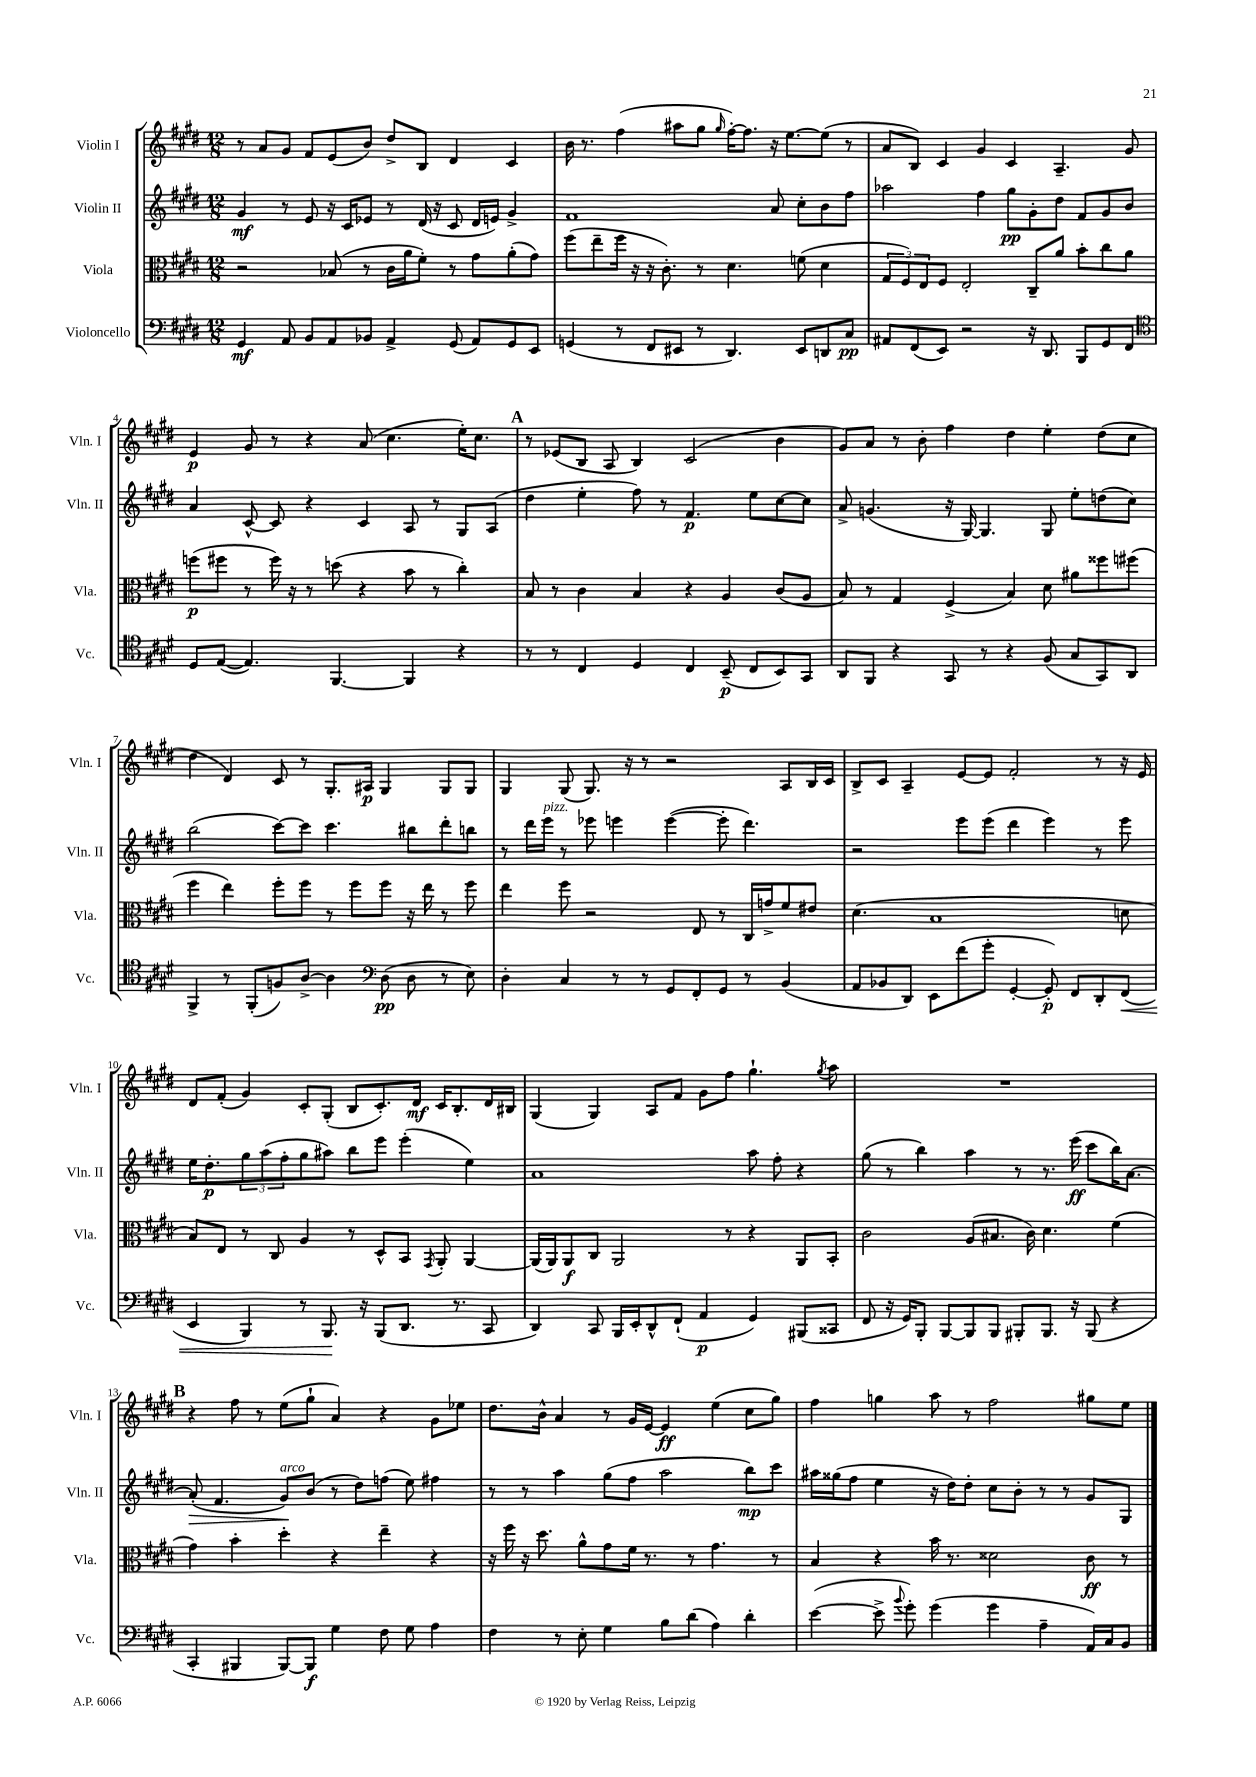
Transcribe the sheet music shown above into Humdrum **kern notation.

**kern	**dynam	**kern	**dynam	**kern	**dynam	**kern	**dynam
*part4	*part4	*part3	*part3	*part2	*part2	*part1	*part1
*staff4	*staff4	*staff3	*staff3	*staff2	*staff2	*staff1	*staff1
*I"Violoncello	*	*I"Viola	*	*I"Violin II	*	*I"Violin I	*
*I'Vc.	*	*I'Vla.	*	*I'Vln. II	*	*I'Vln. I	*
*clefF4	*	*clefC3	*	*clefG2	*	*clefG2	*
*k[f#c#g#d#]	*	*k[f#c#g#d#]	*	*k[f#c#g#d#]	*	*k[f#c#g#d#]	*
*M12/8	*	*M12/8	*	*M12/8	*	*M12/8	*
=1	=1	=1	=1	=1	=1	=1	=1
4GG#/	mf	2r	.	4g#/	mf	8r	.
.	.	.	.	.	.	8a/L	.
8AA/	.	.	.	8r	.	8g#/J	.
8BB/L	.	.	.	8e/	.	8f#/L	.
8AA/	.	(8B-X/	.	16r	.	(8e/	.
.	.	.	.	16c#/KL	.	.	.
8BB-X/J	.	8r	.	8e-X/J	.	8b/J)	.
4AA^/	.	16c#\LL	.	8r	.	8dd#^/L	.
.	.	16a\J	.	.	.	.	.
.	.	8f#'\J)	.	(16d#/	.	8B/J	.
.	.	.	.	16r	.	.	.
(8GG#/	.	8r	.	8c#/	.	4d#/	.
8AA/L)	.	8g#\L	.	16d#/LL	.	.	.
.	.	.	.	16en/JJ)	.	.	.
8GG#/	.	(8a'\	.	4g#^/	.	4c#/	.
8EE/J	.	8g#\J)	.	.	.	.	.
=2	=2	=2	=2	=2	=2	=2	=2
(4GGn/	.	(8ff#\L	.	1f#	.	16b\	.
.	.	.	.	.	.	8.r	.
.	.	8ee~\	.	.	.	.	.
8r	.	16ff#\Jk	.	.	.	(4ff#\	.
.	.	16r	.	.	.	.	.
8FF#/L	.	16r	.	.	.	.	.
.	.	8.c#'\)	.	.	.	.	.
8EE#X/J	.	.	.	.	.	8aa#X\L	.
8r	.	8r	.	.	.	8gg#\J	.
.	.	.	.	.	.	16qqgg#/	.
4.DD#/)	.	4.d#\	.	.	.	[16ff#'\KL)	.
.	.	.	.	.	.	8.ff#\J]	.
.	.	.	.	8a/	.	16r	.
.	.	.	.	.	.	[8.ee\L	.
8EE#/L	.	(8fn\	.	8cc#'\L	.	.	.
8DDn/	.	4d#\	.	8b\	.	(8ee\J]	.
8C#/J	pp	.	.	8ff#\J	.	8r	.
=3	=3	=3	=3	=3	=3	=3	=3
8AA#X/L	.	12G#/L	.	2aa-X\	.	8a/L	.
.	.	12F#/)	.	.	.	.	.
(8FF#/	.	.	.	.	.	8B/J)	.
.	.	12E/	.	.	.	.	.
8EE/J)	.	8F#/J	.	.	.	4c#/	.
2r	.	2E'/	.	.	.	.	.
.	.	.	.	4ff#\	.	4g#/	.
.	.	.	.	8gg#\L	pp	4c#/	.
16r	.	8C#~/L	.	8g#'\	.	.	.
8.DD#/	.	.	.	.	.	.	.
.	.	8a/J	.	8dd#\J	.	4.A~/	.
8BBB/L	.	8b'\L	.	8f#/L	.	.	.
8GG#/	.	8cc#\	.	8g#/	.	.	.
8FF#/J	.	8a\J	.	8b/J	.	8g#/	.
!!LO:LB:g=z
=4	=4	=4	=4	=4	=4	=4	=4
*clefC4	*	*	*	*	*	*	*
8D#/L	.	(8ffn\L	p	4a/	.	4e/	p
([8E/J	.	8ff#X\J	.	.	.	.	.
4.E/])	.	8r	.	[8c#^^/	.	8g#/	.
.	.	16ff#\)	.	8c#/]	.	8r	.
.	.	16r	.	.	.	.	.
.	.	8r	.	4r	.	4r	.
[4.FF#/	.	(8ddn\	.	.	.	.	.
.	.	4r	.	4c#/	.	(8a/	.
.	.	.	.	.	.	4.cc#\	.
4FF#/]	.	8b\	.	8A/	.	.	.
.	.	8r	.	8r	.	.	.
4r	.	4cc#'\)	.	8G#/L	.	16ee'\KL)	.
.	.	.	.	.	.	8.cc#\J	.
.	.	.	.	(8A/J	.	.	.
!!LO:REH:place=s1:t=A
=5	=5	=5	=5	=5	=5	=5	=5
8r	.	8B/	.	4dd#\	.	8r	.
8r	.	8r	.	.	.	(8e-X/L	.
4C#/	.	4c#\	.	4ee'\	.	8B/J	.
.	.	.	.	.	.	8A/	.
4D#/	.	4B/	.	8ff#\)	.	4B/)	.
.	.	.	.	8r	.	.	.
4C#/	.	4r	.	4.f#/	p	(2c#/	.
(8BB~/	p	4A/	.	.	.	.	.
8C#/L	.	.	.	8ee\L	.	.	.
8BB/)	.	(8c#/L	.	[8cc#\	.	4b\	.
8GG#/J	.	8A/J	.	8cc#\J]	.	.	.
=6	=6	=6	=6	=6	=6	=6	=6
8AA/L	.	8B/)	.	8a^/	.	8g#/L)	.
8FF#/J	.	8r	.	(4.gn/	.	8a/J	.
4r	.	4G#/	.	.	.	8r	.
.	.	.	.	.	.	8b'\	.
8GG#/	.	(4F#^/	.	16r	.	4ff#\	.
.	.	.	.	[16G#/)	.	.	.
8r	.	.	.	4.G#/]	.	.	.
4r	.	4B/)	.	.	.	4dd#\	.
(8F#/	.	8d#\	.	8G#/	.	4ee'\	.
8G#/L	.	8a#X\L	.	8ee'\L	.	.	.
8GG#/)	.	8ff##X\	.	(8ddn\	.	(8dd#\L	.
8AA/J	.	(8ff#X\J	.	8cc#\J)	.	8cc#\J	.
!!LO:LB:g=z
=7	=7	=7	=7	=7	=7	=7	=7
4FF#^/	.	4ff#\	.	(2bb\	.	4dd#\	.
8r	.	4ee\)	.	.	.	4d#/)	.
(8FF#'/L	.	.	.	.	.	.	.
8Fn/)	.	8ff#'\L	.	[8ccc#\L)	.	8c#/	.
[8A^/J	.	8ff#\J	.	8ccc#\J]	.	8r	.
4A\]	.	8r	.	4.ccc#\	.	8.G#'/L	.
.	.	8ff#\L	.	.	.	.	.
.	.	.	.	.	.	16A#X/Jk	p
*clefF4	*	*	*	*	*	*	*
(8D#\	pp	8ff#\J	.	.	.	4G#/	.
8D#\	.	16r	.	8bb#X\L	.	.	.
.	.	16ee\	.	.	.	.	.
8r	.	8r	.	8ddd#'\	.	8G#/L	.
8E\)	.	8ff#\	.	8bbn\J	.	8G#/J	.
=8	=8	=8	=8	=8	=8	=8	=8
4D#'\	.	4ee\	.	8r	.	4G#/	.
.	.	.	.	16ddd#\LL	.	.	.
!	!	!	!	!LO:TX:a:i:t=pizz.	!	!	!
.	.	.	.	16eee\JJ	.	.	.
4C#/	.	8ff#\	.	8r	.	(8G#/	.
.	.	2r	.	8eee-X\	.	8.G#/)	.
8r	.	.	.	4eeen\	.	.	.
.	.	.	.	.	.	16r	.
8r	.	.	.	.	.	8r	.
8GG#/L	.	.	.	([4eee\	.	2r	.
8FF#'/	.	8E/	.	.	.	.	.
8GG#/J	.	8r	.	8eee'\]	.	.	.
8r	.	16C#/LL	.	4.ddd#\)	.	.	.
.	.	16gn^/J	.	.	.	.	.
(4BB/	.	8f#/	.	.	.	8A/L	.
.	.	8e#X/J	.	.	.	16B/L	.
.	.	.	.	.	.	16c#/JJ	.
=9	=9	=9	=9	=9	=9	=9	=9
8AA/L	.	(4.d#\	.	2r	.	8B^/L	.
8BB-X/	.	.	.	.	.	8c#/J	.
8DD#/J)	.	.	.	.	.	4A~/	.
8EE\L	.	1B	.	.	.	.	.
(8f#\	.	.	.	8eee\L	.	[8e/L	.
8g#'\J	.	.	.	(8eee\J	.	8e/J]	.
[4GG#'/	.	.	.	4ddd#\	.	2f#'/	.
8GG#'/])	p	.	.	4eee\)	.	.	.
8FF#/L	.	.	.	.	.	.	.
8DD#'/	.	.	.	8r	.	8r	.
!	!LO:HP:b	!	!	!	!	!	!
(8FF#/J	<	8dn\	.	8eee\	.	16r	.
.	.	.	.	.	.	16e/	.
!!LO:LB:g=z
=10	=10	=10	=10	=10	=10	=10	=10
4EE/	.	8B/L)	.	16ee\KL	.	8d#/L	.
.	.	.	.	8.dd#'\	p	.	.
.	.	8E/J	.	.	.	(8f#'/J	.
4BBB/)	.	8r	.	12gg#\	.	4g#/)	.
.	.	.	.	(12aa\	.	.	.
.	.	8C#/	.	.	.	.	.
.	.	.	.	12ff#'\	.	.	.
8r	.	4A/	.	8gg#\	.	8c#'/L	.
8.BBB/	.	.	.	8aa#X\J)	.	(8G#'/J	.
.	.	8r	.	8bb\L	.	8B/L	.
16r	[	.	.	.	.	.	.
(8BBB/L	.	8D#^^/L	.	8eee\J	.	8.c#'/)	.
8.DD#/J	.	8BB/J	.	(4eee'\	.	.	.
.	.	.	.	.	.	16d#/Jk	mf
.	.	8qGG#/	.	.	.	.	.
.	.	8AA'/	.	.	.	16c#/KL	.
8.r	.	.	.	.	.	8.B'/	.
.	.	[4AA/	.	4ee\)	.	.	.
8CC#/	.	.	.	.	.	16d#/L	.
.	.	.	.	.	.	16B#X/JJ	.
=11	=11	=11	=11	=11	=11	=11	=11
4DD#/)	.	(16AA/LL]	.	1a	.	(4G#/	.
.	.	16AA/J)	.	.	.	.	.
.	.	8AA/	f	.	.	.	.
8CC#/	.	8C#/J	.	.	.	4G#/)	.
16BBB/LL	.	2AA/	.	.	.	.	.
16EE'/J	.	.	.	.	.	.	.
8DD#^^/	.	.	.	.	.	8A/L	.
(8FF#`/J	.	.	.	.	.	8f#/J	.
4AA/	p	.	.	.	.	8g#\L	.
.	.	8r	.	.	.	8ff#\J	.
4GG#/)	.	4r	.	8aa\	.	4.gg#`\	.
.	.	.	.	8ff#'\	.	.	.
(8BBB#X/L	.	8AA/L	.	4r	.	.	.
.	.	.	.	.	.	8qgg#/	.
8CC##X/J	.	8BB'/J	.	.	.	8aa\	.
=12	=12	=12	=12	=12	=12	=12	=12
8FF#/	.	2c#\	.	(8gg#\	.	1.r	.
16r	.	.	.	8r	.	.	.
16GG#/KL)	.	.	.	.	.	.	.
8BBB'/J	.	.	.	4bb\)	.	.	.
[8BBB/L	.	.	.	.	.	.	.
8BBB/]	.	(8A/L	.	4aa\	.	.	.
8BBB/J	.	8.B#X/J	.	.	.	.	.
8BBB#X'/L	.	.	.	8r	.	.	.
.	.	16c#\)	.	.	.	.	.
8.BBB#/J	.	4.d#\	.	8.r	.	.	.
16r	.	.	.	(16eee\	ff	.	.
(8BBB#/	.	.	.	8ccc#\L	.	.	.
4r	.	(4f#\	.	16bb\K)	.	.	.
.	.	.	.	[8.a\J	.	.	.
!!LO:LB:g=z
!!LO:REH:place=s1:t=B
=13	=13	=13	=13	=13	=13	=13	=13
!	!	!	!	!	!LO:HP:b	!	!
4CC#'/	.	4g#\)	.	(8a'/]	>	4r	.
.	.	.	.	4.f#/	.	.	.
4BBB#X/	.	4b'\	.	.	.	8ff#\	.
.	.	.	.	.	.	8r	.
!	!	!	!	!LO:TX:a:i:t=arco	!	!	!
[8BBB#/L)	.	4dd#'\	.	8g#/L)	.	(8ee\L	.
8BBB#/J]	f	.	.	(8b/J	]	8gg#`\J	.
4G#\	.	4r	.	8r	.	4a/)	.
.	.	.	.	8dd#\L)	.	.	.
8F#\	.	4ee~\	.	(8ffn\J	.	4r	.
8G#\	.	.	.	8ee\)	.	.	.
4A\	.	4r	.	4ff#X\	.	8g#\L	.
.	.	.	.	.	.	8ee-X\J	.
=14	=14	=14	=14	=14	=14	=14	=14
4F#\	.	16r	.	8r	.	8.dd#\L	.
.	.	16ff#\	.	.	.	.	.
.	.	16r	.	8r	.	.	.
.	.	8.dd#\	.	.	.	16b^^\Jk	.
8r	.	.	.	4aa\	.	4a/	.
8E'\	.	8a^^\L	.	.	.	.	.
4G#\	.	8g#\	.	(8gg#\L	.	8r	.
.	.	16f#\Jk	.	8ff#\J	.	16g#/LL	.
.	.	8.r	.	.	.	[16e/JJ	.
8B\L	.	.	.	2aa\	.	4e/]	ff
(8d#\J	.	8r	.	.	.	.	.
4A\)	.	4.g#\	.	.	.	(4ee\	.
4d#'\	.	.	.	8bb\L)	mp	8cc#\L	.
.	.	8r	.	8ccc#\J	.	8gg#\J)	.
=15	=15	=15	=15	=15	=15	=15	=15
([4e\	.	4B/	.	16aa#X\LL	.	4ff#\	.
.	.	.	.	(16gg##X\J	.	.	.
.	.	.	.	8ff#\J	.	.	.
8e^\]	.	4r	.	4ee\	.	4ggn\	.
8qqb/	.	.	.	.	.	.	.
8g#'\)	.	.	.	.	.	.	.
(4g#\	.	16b\	.	16r	.	8aa\	.
.	.	8.r	.	16dd#\KL)	.	.	.
.	.	.	.	8dd#'\J	.	8r	.
4g#\	.	2d##X\	.	8cc#\L	.	2ff#\	.
.	.	.	.	8b'\J	.	.	.
4A~\	.	.	.	8r	.	.	.
.	.	.	.	8r	.	.	.
16AA/LL)	.	8c#\	ff	8g#/L	.	8gg#X\L	.
16C#/J	.	.	.	.	.	.	.
8BB/J	.	8r	.	8G#/J	.	8ee\J	.
==	==	==	==	==	==	==	==
*-	*-	*-	*-	*-	*-	*-	*-
